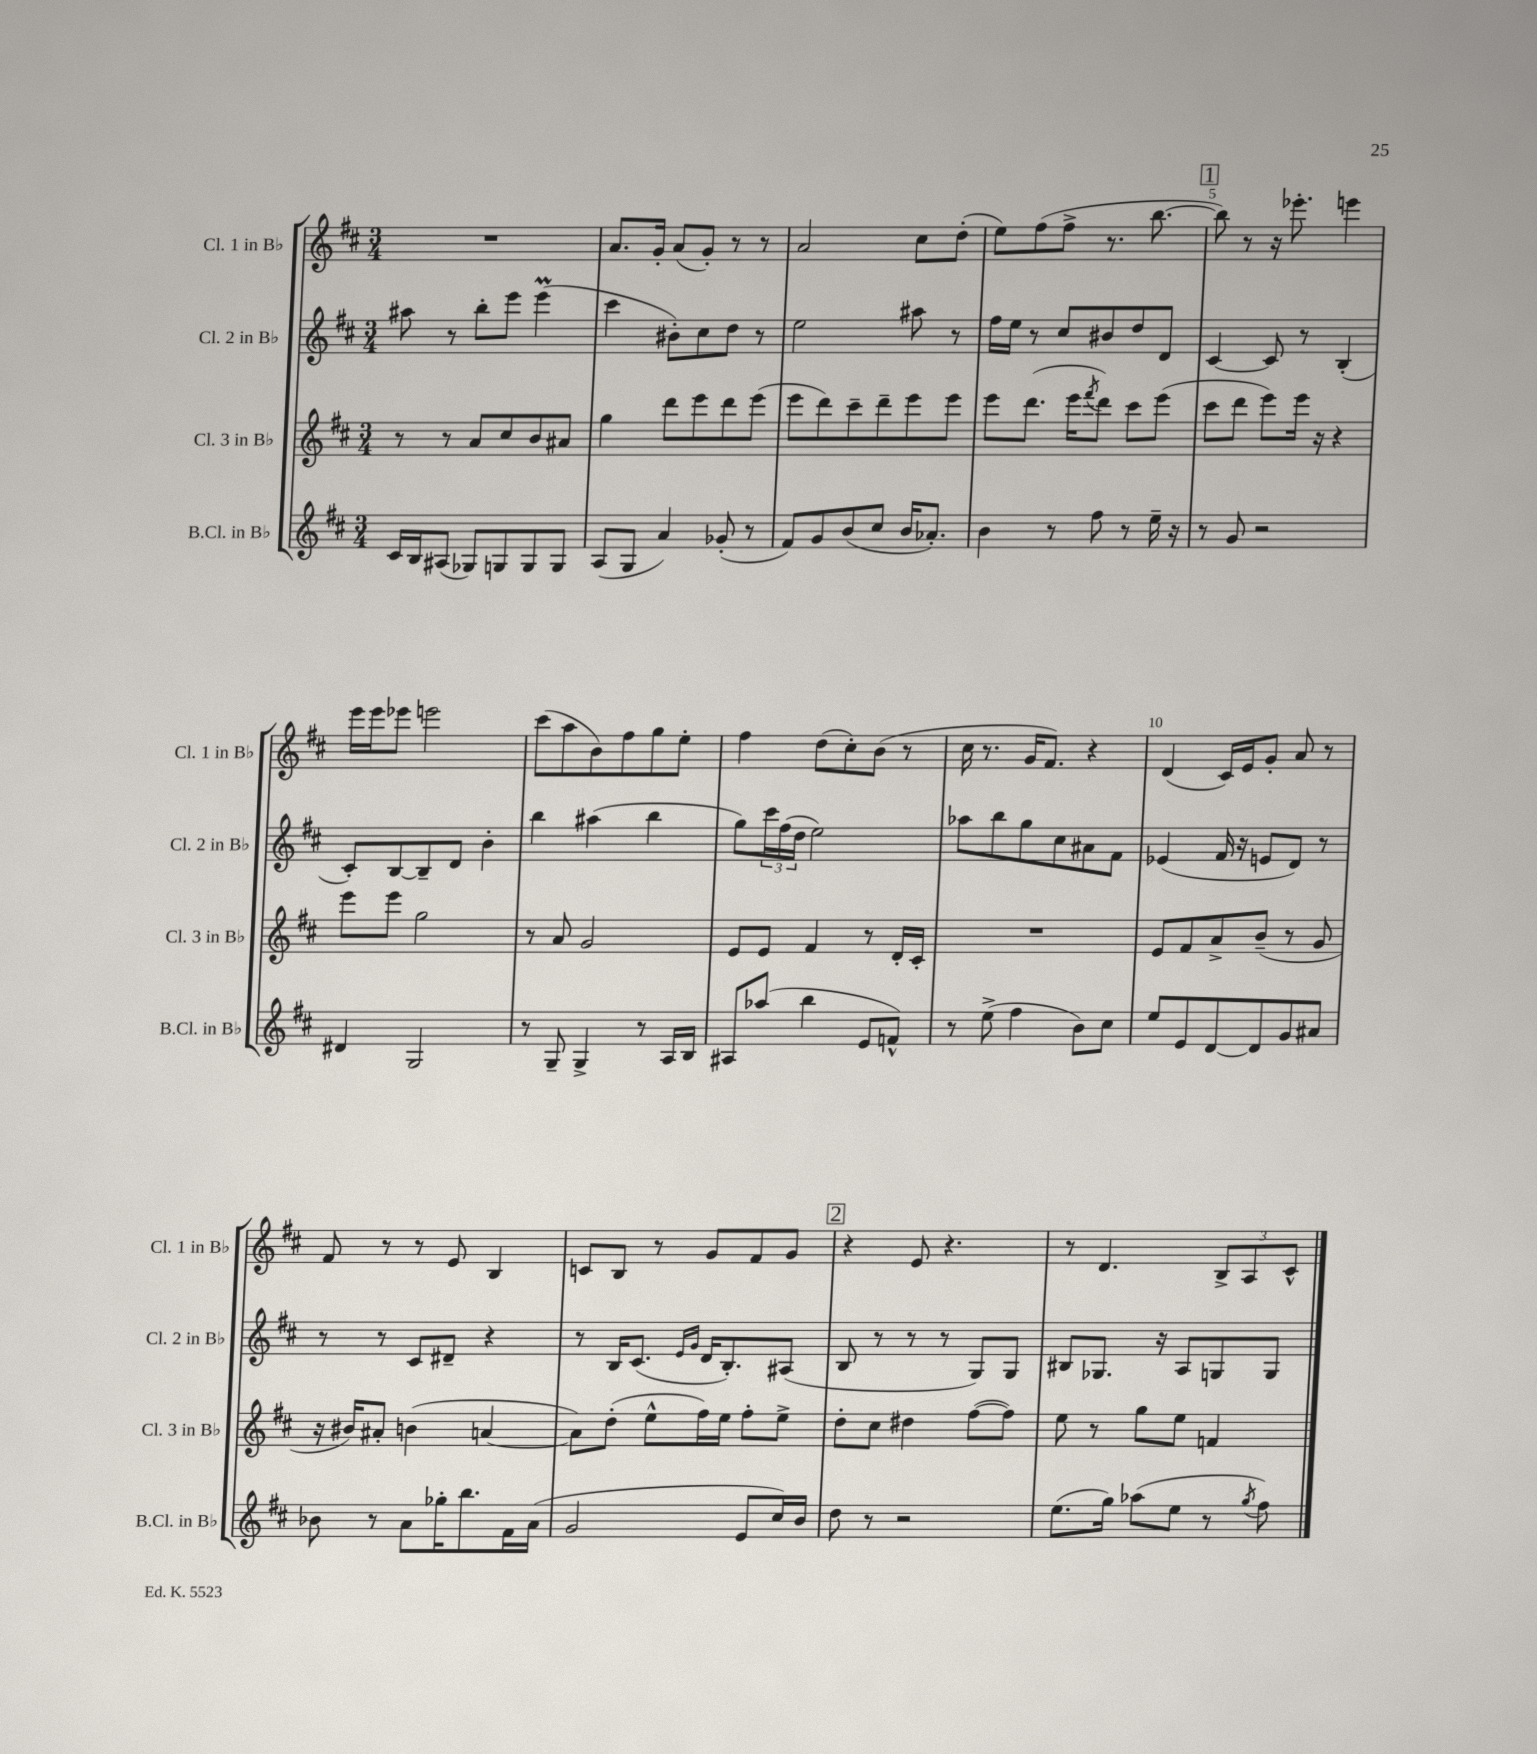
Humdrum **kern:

**kern	**kern	**kern	**kern
*staff4	*staff3	*staff2	*staff1
*clefG2	*clefG2	*clefG2	*clefG2
*k[f#c#]	*k[f#c#]	*k[f#c#]	*k[f#c#]
*M3/4	*M3/4	*M3/4	*M3/4
16c#	8r	8aa#	2.r
16B	.	.	.
(8A#	8r	8r	.
8G-)	8a	8bb'	.
8G	8cc#	8eee	.
8G	8b	(4eee	.
8G	8a#	.	.
=	=	=	=
(8A	4gg	4ccc#	8.a
8G	.	.	.
.	.	.	16g'
4a)	8ddd	8b#')	(8a
.	8eee	8cc#	8g')
(8g-'	8ddd	8dd	8r
8r	(8eee	8r	8r
=	=	=	=
8f#)	8eee	2ee	2a
8g	8ddd)	.	.
(8b	8ccc#~	.	.
8cc#	8ddd~	.	.
16b	8eee	8aa#	8cc#
8.a-')	.	.	.
.	8eee	8r	(8dd'
=	=	=	=
4b	8eee	16ff#	8ee)
.	.	16ee	.
.	(8.ddd	8r	(8ff#
8r	.	8cc#	8ff#^
.	16eee	.	.
.	8qfff#	.	.
8ff#	8ddd)	8b#	8.r
8r	8ccc#	8dd	.
.	.	.	[8.bb
16ee~	(8eee	8d	.
16r	.	.	.
=	=	=	=
8r	8ccc#	[4c#	8bb])
8g	8ddd	.	8r
2r	8eee)	8c#]	16r
.	.	.	8.eee-'
.	16eee	8r	.
.	16r	.	.
.	4r	(4B'	4eee
=	=	=	=
4d#	8eee	8c#')	16eee
.	.	.	16eee
.	8eee	[8B	8eee-
2G	2gg	8B~]	2eee
.	.	8d	.
.	.	4b'	.
=	=	=	=
8r	8r	4bb	(8ccc#
8G~	8a	.	8aa
4G^	2g	(4aa#	8b)
.	.	.	8ff#
8r	.	4bb	8gg
16A	.	.	8ee'
16B	.	.	.
=	=	=	=
8A#	8e	8gg)	4ff#
(8aa-	8e	24ccc#	.
.	.	(24ff#	.
.	.	24dd	.
4bb	4f#	2ee)	(8dd
.	.	.	8cc#')
8e	8r	.	(8b
8f^^)	16d'	.	8r
.	16c#'	.	.
=	=	=	=
8r	2.r	8aa-	16cc#
.	.	.	8.r
(8ee^	.	8bb	.
4ff#	.	8gg	16g
.	.	.	8.f#)
.	.	8cc#	.
8b)	.	8a#	4r
8cc#	.	8f#	.
=	=	=	=
8ee	8e	(4e-	(4d
8e	8f#	.	.
[8d	8a^	16f#	16c#)
.	.	16r	16e
8d]	(8b~	8e	8g'
8g	8r	8d)	8a
8a#	8g	8r	8r
=	=	=	=
8b-	16r	8r	8f#
.	16b#)	.	.
8r	8a#'	8r	8r
8a	(4b	8c#	8r
16gg-'	.	8d#~	8e
8.bb	.	.	.
.	[4a	4r	4B
16f#	.	.	.
(16a	.	.	.
=	=	=	=
2g	8a])	8r	8c
.	(8dd'	16B	8B
.	.	(8.c#	.
.	8ee^^	.	8r
.	.	16qqe	.
.	.	16qqg	.
.	16ff#)	16d	8g
.	16ee	8.B')	.
8e	8ff#'	.	8f#
16cc#)	8ee^	(8A#	8g
16b	.	.	.
=	=	=	=
8dd	8dd'	8B	4r
8r	8cc#	8r	.
2r	4dd#	8r	8e
.	.	8r	4.r
.	([8ff#	8G)	.
.	8ff#])	8G	.
=	=	=	=
(8.ee	8ee	8B#	8r
.	8r	8.G-	4.d
16gg)	.	.	.
(8aa-	8gg	.	.
.	.	16r	.
8ee	8ee	8A	.
8r	4f	8G	12B^
.	.	.	12A
8qgg	.	.	.
8ff#)	.	8G	.
.	.	.	12c#^^
==	==	==	==
*-	*-	*-	*-
